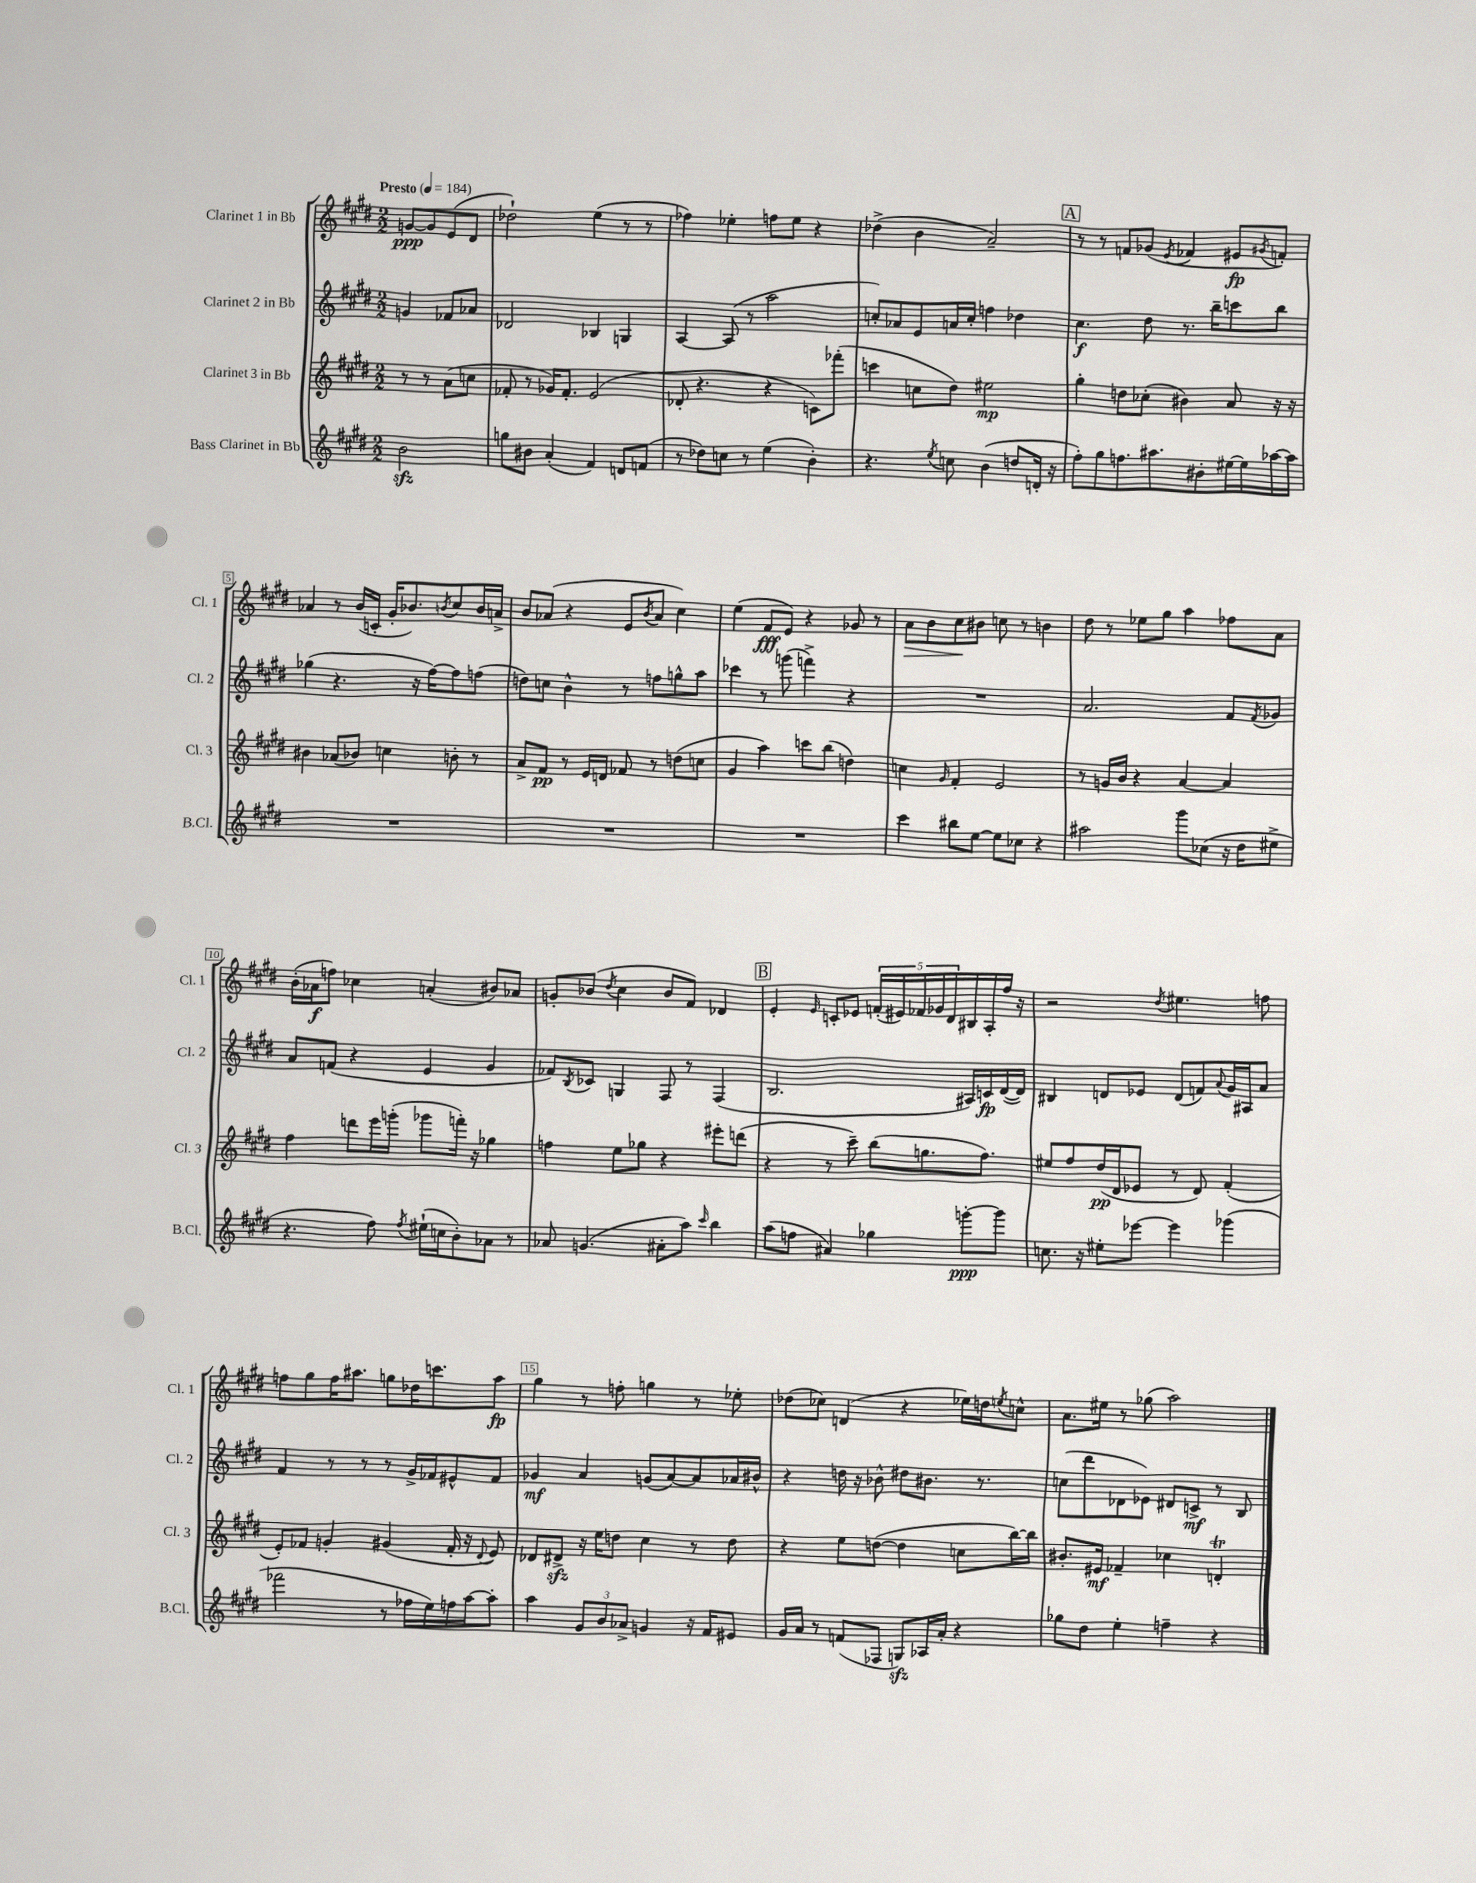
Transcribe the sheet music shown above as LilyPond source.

<<
\new StaffGroup <<
\new Staff = "s0" \with { instrumentName = "Clarinet 1 in Bb" shortInstrumentName = "Cl. 1" } {
    \clef treble \key e \major \numericTimeSignature \time 2/2 \partial 2 \tempo "Presto" 4 = 184
    g'8~\ppp g'8 e'8( dis'8 |
    des''2-!) e''4( r8 r8 |
    fes''4) ees''4-. f''8 ees''8 r4 |
    des''4->( b'4 a'2--) |
    \mark \markup { \box "A" } r8 r8 f'8 ges'8( \acciaccatura { e'8 } fes'4 eis'8\fp \acciaccatura { gis'8 } f'8-.) |
    aes'4 r8 b'16( c'16-. gis'16-. bes'8.) \acciaccatura { b'8 } cis''8 b'16 a'16-> |
    b'8 aes'8( r4 e'8 \acciaccatura { b'8 } aes'8 cis''4) |
    e''4( fis'8\fff e'8) r4 ges'8 r8 |
    a'8\> b'8 cis''8\! bis'8 c''8 r8 b'4 |
    dis''8 r8 ees''8 gis''8 a''4 fes''8 a'8 |
    b'16-.( aes'16\f f''8) ces''4 a'4-.( bis'8) aes'8 |
    g'8-. bes'8( \acciaccatura { dis''8 } cis''4 bes'8 fis'8) des'4 |
    \mark \markup { \box "B" } e'4-. \grace { e'16 } c'8-. ees'8 \tuplet 5/4 { f'16-.( eis'16) fes'16 ges'16 dis'16 } bis16 a16-. fis''16 r16 |
    r2 \acciaccatura { dis''8 } eis''4. f''8 |
    f''8 gis''8 f''16 ais''8. g''8 des''16 c'''8. ais''8\fp |
    gis''4 r8 f''8-. g''4 r8 ees''8-. |
    des''8( ces''8) d'4( r4 ees''16) d''16 \acciaccatura { e''8 } c''8-^ |
    a'8. eis''16 r8 ges''8( a''2) \bar "|." |
}
\new Staff = "s1" \with { instrumentName = "Clarinet 2 in Bb" shortInstrumentName = "Cl. 2" } {
    \clef treble \key e \major \numericTimeSignature \time 2/2 \partial 2
    g'4 fes'8 aes'8 |
    des'2 bes4 g4 |
    a4~ a8( r8 a''2 |
    c''8-.) aes'8 e'8 a'16 c''16-. f''4 des''4 |
    \mark \markup { \box "A" } cis''4.\f dis''8 r8. b''16-- c'''8 b''8 |
    ges''4( r4. r16 fis''16~) fis''8 f''8( |
    d''8) c''8 b'4-^ r8 f''8 g''8-^ a''8 |
    ces'''4 r8 g'''8( f'''4->) r4 |
    R1 |
    a'2. fis'8 \acciaccatura { fis'8 } ges'8 |
    a'8 f'8( r4 e'4 gis'4 |
    fes'8) \acciaccatura { b8 } ces'8 g4 fis8 r8 fis4( |
    \mark \markup { \box "B" } b2. ais16) c'16\fp dis'16~( dis'16) |
    bis4 d'8 ees'8 d'8( f'8) \appoggiatura { a'8 } gis'16 ais16 a'8 |
    fis'4 r8 r8 r8 gis'16-> fes'16 eis'8-^ fes'8 |
    ges'4\mf a'4 g'8( a'8~) a'8 aes'16 bis'16-^ |
    r4 d''16 r16 bes'8-^ dis''8 bis'8. r8. |
    c''8( dis'''8 des'8 ees'8) dis'8 c'8->\mf r8 b8 \bar "|." |
}
\new Staff = "s2" \with { instrumentName = "Clarinet 3 in Bb" shortInstrumentName = "Cl. 3" } {
    \clef treble \key e \major \numericTimeSignature \time 2/2 \partial 2
    r8 r8 a'8( c''8 |
    fes'8-. r8 ges'16) fes'8.-. e'2( |
    des'8-. r4. r4 c'8) fes'''8-.( |
    c'''4 c''8 dis''8) eis''2\mp |
    \mark \markup { \box "A" } gis''4-. d''8 ces''8-.( bis'4) a'8 r16 r16 |
    bis'4 aes'8( bes'8) c''4 b'8-. r8 |
    a'8-> fis'8\pp r8 e'16 d'16 fes'8 r8 d''8( c''8 |
    gis'4 a''4) c'''8 b''8( d''4) |
    c''4 \grace { gis'16 } fis'4-. e'2 |
    r8 g'16 b'16 r4 a'4~ a'4 |
    fis''4 d'''8 e'''16 g'''16-.( ges'''8 f'''16-.) r16 ges''4 |
    f''4 e''8 ges''8 r4 eis'''8-. d'''8( |
    \mark \markup { \box "B" } r4 r8 cis'''8--) b''8( g''8. fis''8.) |
    eis''8 fis''8 dis''16\pp( dis'16 ees'8 r8 dis'8) fis'4-.( |
    e'8-.) fes'8 g'4-. gis'4( fes'16-. r16 \appoggiatura { dis'8 } e'8) |
    des'8 dis'8->\sfz r16 e''16 d''8 cis''4 r8 d''8 |
    r4 e''8 d''8~( d''4 c''8 b''16~) b''16 |
    bis'8.-. eis'16\mf fes'4-- ces''4 d'4-.\trill \bar "|." |
}
\new Staff = "s3" \with { instrumentName = "Bass Clarinet in Bb" shortInstrumentName = "B.Cl." } {
    \clef treble \key e \major \numericTimeSignature \time 2/2 \partial 2
    b'2\sfz |
    g''8 bis'8 a'4-.( fis'4) d'8 f'8( |
    r8 des''8) c''8 r8 e''4( b'4-.) |
    r4. \acciaccatura { e''8 } c''8 b'4( d''8 d'16-. r16 |
    \mark \markup { \box "A" } fis''8-.) gis''8 f''8. ais''8. bis'8-. eis''16~ eis''16 aes''16~ aes''16 |
    R1 |
    R1 |
    R1 |
    cis'''4 bis''8 e''8~ e''8 ces''8 r4 |
    ais''2 gis'''8 ces''8( r16 dis''16 eis''8-> |
    r4. fis''8) \acciaccatura { fis''8 } eis''16-!( c''16 b'8-.) aes'8 r8 |
    aes'8 g'4.( ais'8-. a''8) \grace { cis'''16 } b''4 |
    \mark \markup { \box "B" } a''8( f''8 ais'4) ges''4 g'''8~-.\ppp g'''8 |
    c''8. r16 eis''8-. ees'''8~ ees'''4 ges'''4( |
    fes'''2 r8 fes''16 e''16) f''16 a''16~ a''8-. |
    a''4 \tuplet 3/2 { gis'8 b'8 aes'8-> } g'4 r16 fis'16 eis'8 |
    gis'16 a'16 r8 f'8( fes8 g8\sfz) aes16 a'16-. r4 |
    ges''8 dis''8 e''4-. f''4-- r4 \bar "|." |
}
>>
>>
\layout { \context { \Score \override BarNumber.break-visibility = ##(#f #t #t) barNumberVisibility = #(every-nth-bar-number-visible 5) \override BarNumber.stencil = #(make-stencil-boxer 0.1 0.3 ly:text-interface::print) } }
